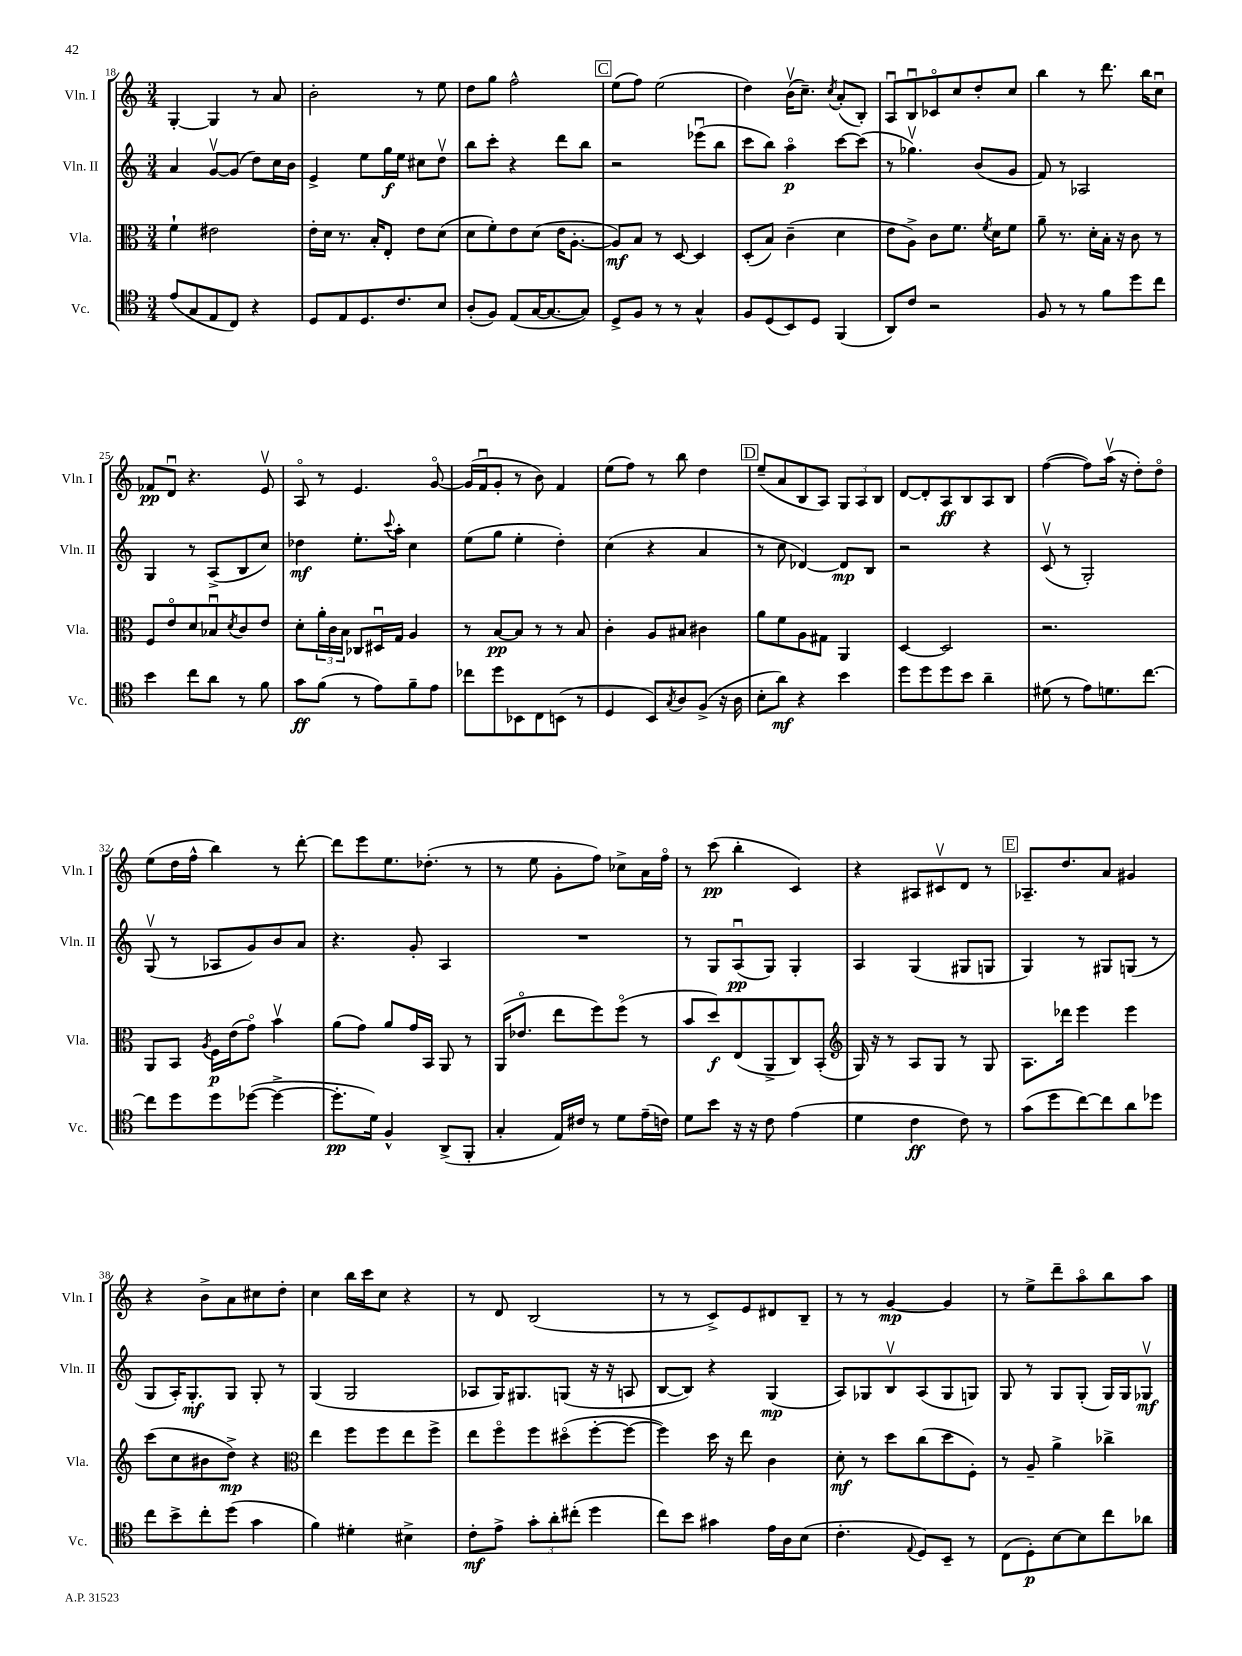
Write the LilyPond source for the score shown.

<<
\new StaffGroup <<
\new Staff = "s0" \with { instrumentName = "Vln. I" shortInstrumentName = "Vln. I" } {
    \clef treble \key c \major \numericTimeSignature \time 3/4
    g4~-. g4 r8 a'8 |
    b'2-. r8 e''8 |
    d''8 g''8 f''2-^ |
    \mark \markup { \box "C" } e''8( f''8) e''2( |
    d''4) b'16\upbow( c''8.--) \acciaccatura { c''8 } a'8-.( b8-.) |
    a8\downbow b8\downbow ces'8\flageolet c''8 d''8-. c''8 |
    b''4 r8 d'''8. b''16 c''8\downbow |
    fes'8\pp d'8\downbow r4. e'8\upbow |
    a8\flageolet r8 e'4. g'8~\flageolet |
    g'16( f'16\downbow g'8-. r8 b'8) f'4 |
    e''8( f''8) r8 b''8 d''4 |
    \mark \markup { \box "D" } e''8--( a'8 b8 a8) \tuplet 3/2 { g8 a8 b8 } |
    d'8~ d'8-. a8\ff b8 a8 b8 |
    f''4~( f''8) a''16\upbow( r16 d''8-.) d''8\flageolet |
    e''8( d''16 f''16-^ b''4) r8 d'''8~-. |
    d'''8 e'''8 e''8. des''8.-.( r8 |
    r8 e''8 g'8-. f''8) ces''8-> a'16 f''16\flageolet |
    r8 c'''8\pp( b''4-. c'4) |
    r4 ais8 cis'8\upbow d'8 r8 |
    \mark \markup { \box "E" } aes8.-- d''8. a'8 gis'4 |
    r4 b'8-> a'8 cis''8 d''8-. |
    c''4 b''16 c'''16 c''8 r4 |
    r8 d'8 b2( |
    r8 r8 c'8->) e'8 dis'8 b8-- |
    r8 r8 g'4~\mp g'4 |
    r8 e''8-> d'''8-- a''8\flageolet b''8 a''8 \bar "|." |
}
\new Staff = "s1" \with { instrumentName = "Vln. II" shortInstrumentName = "Vln. II" } {
    \clef treble \key c \major \numericTimeSignature \time 3/4
    a'4 g'8~\upbow g'8( d''8) c''16 b'16 |
    e'4-> e''8 g''16\f e''16 cis''8 d''8\upbow |
    b''8 c'''8-. r4 d'''8 b''8 |
    \mark \markup { \box "C" } r2 ees'''8\downbow( b''8 |
    c'''8 b''8) a''4\flageolet\p c'''8~ c'''8( |
    r8 ges''4.\upbow) b'8( g'8 |
    f'8) r8 aes2 |
    g4 r8 a8->( b8 c''8) |
    des''4\mf e''8.-. \appoggiatura { c'''8 } a''16-. c''4 |
    e''8( g''8 e''4-. d''4-.) |
    c''4( r4 a'4 |
    \mark \markup { \box "D" } r8 c''8 des'4~) des'8\mp b8 |
    r2 r4 |
    c'8\upbow( r8 g2-.) |
    g8\upbow( r8 aes8 g'8) b'8 a'8 |
    r4. g'8-. a4 |
    R2. |
    r8 g8 a8\downbow\pp( g8) g4-. |
    a4 g4( gis8 g8 |
    \mark \markup { \box "E" } g4) r8 gis8 g8( r8 |
    g8 a16-.) g8.-.\mf g8 g8-. r8 |
    g4( g2 |
    aes8 g16) gis8. g8( r16 r16 a8 |
    b8~ b8) r4 g4\mp( |
    a8) ges8 b8\upbow a8( ges8 g8) |
    g8 r8 g8 g8-.( g16) g16 ges8\upbow\mf \bar "|." |
}
\new Staff = "s2" \with { instrumentName = "Vla." shortInstrumentName = "Vla." } {
    \clef alto \key c \major \numericTimeSignature \time 3/4
    f'4-! eis'2 |
    e'16-. d'16 r8. b16-. e8-. e'8 d'8( |
    d'8 f'8-.) e'8 d'8( e'16 a8.~-. |
    \mark \markup { \box "C" } a8\mf) b8 r8 d8~ d4 |
    d8-.( b8) c'4--( d'4 |
    e'8 a8->) c'8 f'8. \acciaccatura { f'8 } d'16 f'8 |
    a'8-- r8. d'16-. b16-. r16 c'8 r8 |
    f8 e'8\flageolet d'8 bes8\downbow \acciaccatura { d'8 } c'8 e'8 |
    d'8-. \tuplet 3/2 { a'16-. c'16 b16 } ces8 dis16\downbow g16 a4 |
    r8 b8~\pp b8 r8 r8 b8 |
    c'4-. a8 bis8 cis'4 |
    \mark \markup { \box "D" } a'8 f'8 a8 gis8 a,4 |
    d4~ d2 |
    r2. |
    a,8 b,8 \acciaccatura { a8 } f16\p e'16( g'8\flageolet) b'4\upbow |
    a'8( g'8) a'8 g'16 b,16 a,8 r8 |
    a,16( ees'8.\flageolet e''8 f''8) f''8\flageolet( r8 |
    b'8 d''8\f) e8( a,8-> c8) b,8-.( |
    \clef treble g16) r16 r8 a8 g8 r8 g8 |
    \mark \markup { \box "E" } a8. des'''16 e'''4 e'''4 |
    c'''8( c''8 bis'8 d''8->\mp) r4 |
    \clef alto e''4 f''8 f''8 e''8 f''8-> |
    e''8 f''8\flageolet f''8 dis''8\flageolet( f''8~-. f''8~ |
    f''4) d''16 r16 e''8 c'4 |
    d'8-.\mf r8 d''8 c''8( d''8 f8-.) |
    r8 a8-- a'4-> ces''4-> \bar "|." |
}
\new Staff = "s3" \with { instrumentName = "Vc." shortInstrumentName = "Vc." } {
    \clef tenor \key c \major \numericTimeSignature \time 3/4
    e'8( g8 e8 c8) r4 |
    d8 e8 d8. c'8. b8 |
    a8-.( f8) e8( g16~ g8.~ g8) |
    \mark \markup { \box "C" } d8-> f8 r8 r8 g4-^ |
    f8 d8( b,8) d8 f,4( |
    a,8) c'8 r2 |
    f8 r8 r8 f'8 d''8 c''8 |
    b'4 c''8 a'8 r8 f'8 |
    g'8\ff f'8( r8 e'8) f'8-- e'8 |
    ces''8 d''8 bes,8 c8 b,8( r8 |
    d4 b,8) \acciaccatura { g8 } a8 f8->( r16 a16 |
    \mark \markup { \box "D" } b8-. a'8\mf) r4 b'4 |
    d''8 d''8 d''8 b'8 a'4-- |
    dis'8( r8 e'8) d'8. c''8.~ |
    c''8 d''8 d''8 des''8~( des''4~-> |
    des''8.-.\pp d'16) f4-^ a,8->( f,8-. |
    g4-. e16) cis'16 r8 d'8 e'16--( c'16) |
    d'8 b'8 r16 r16 c'8 e'4( |
    d'4 c'4\ff c'8) r8 |
    \mark \markup { \box "E" } g'8( d''8 c''8~) c''8 a'8 des''8 |
    c''8 b'8-> c''8-. d''8( g'4 |
    f'4) dis'4-. bis4-> |
    c'8-.\mf e'8-> \tuplet 3/2 { g'8-. a'8-. cis''8-.( } d''4 |
    c''8) b'8 gis'4 e'16 a16 b8( |
    c'4.-. \appoggiatura { e8 } d8) b,8-- r8 |
    c8( d8-.\p) b8~ b8 c''8 aes'8 \bar "|." |
}
>>
>>
\layout { \context { \Score currentBarNumber = #18 } }
